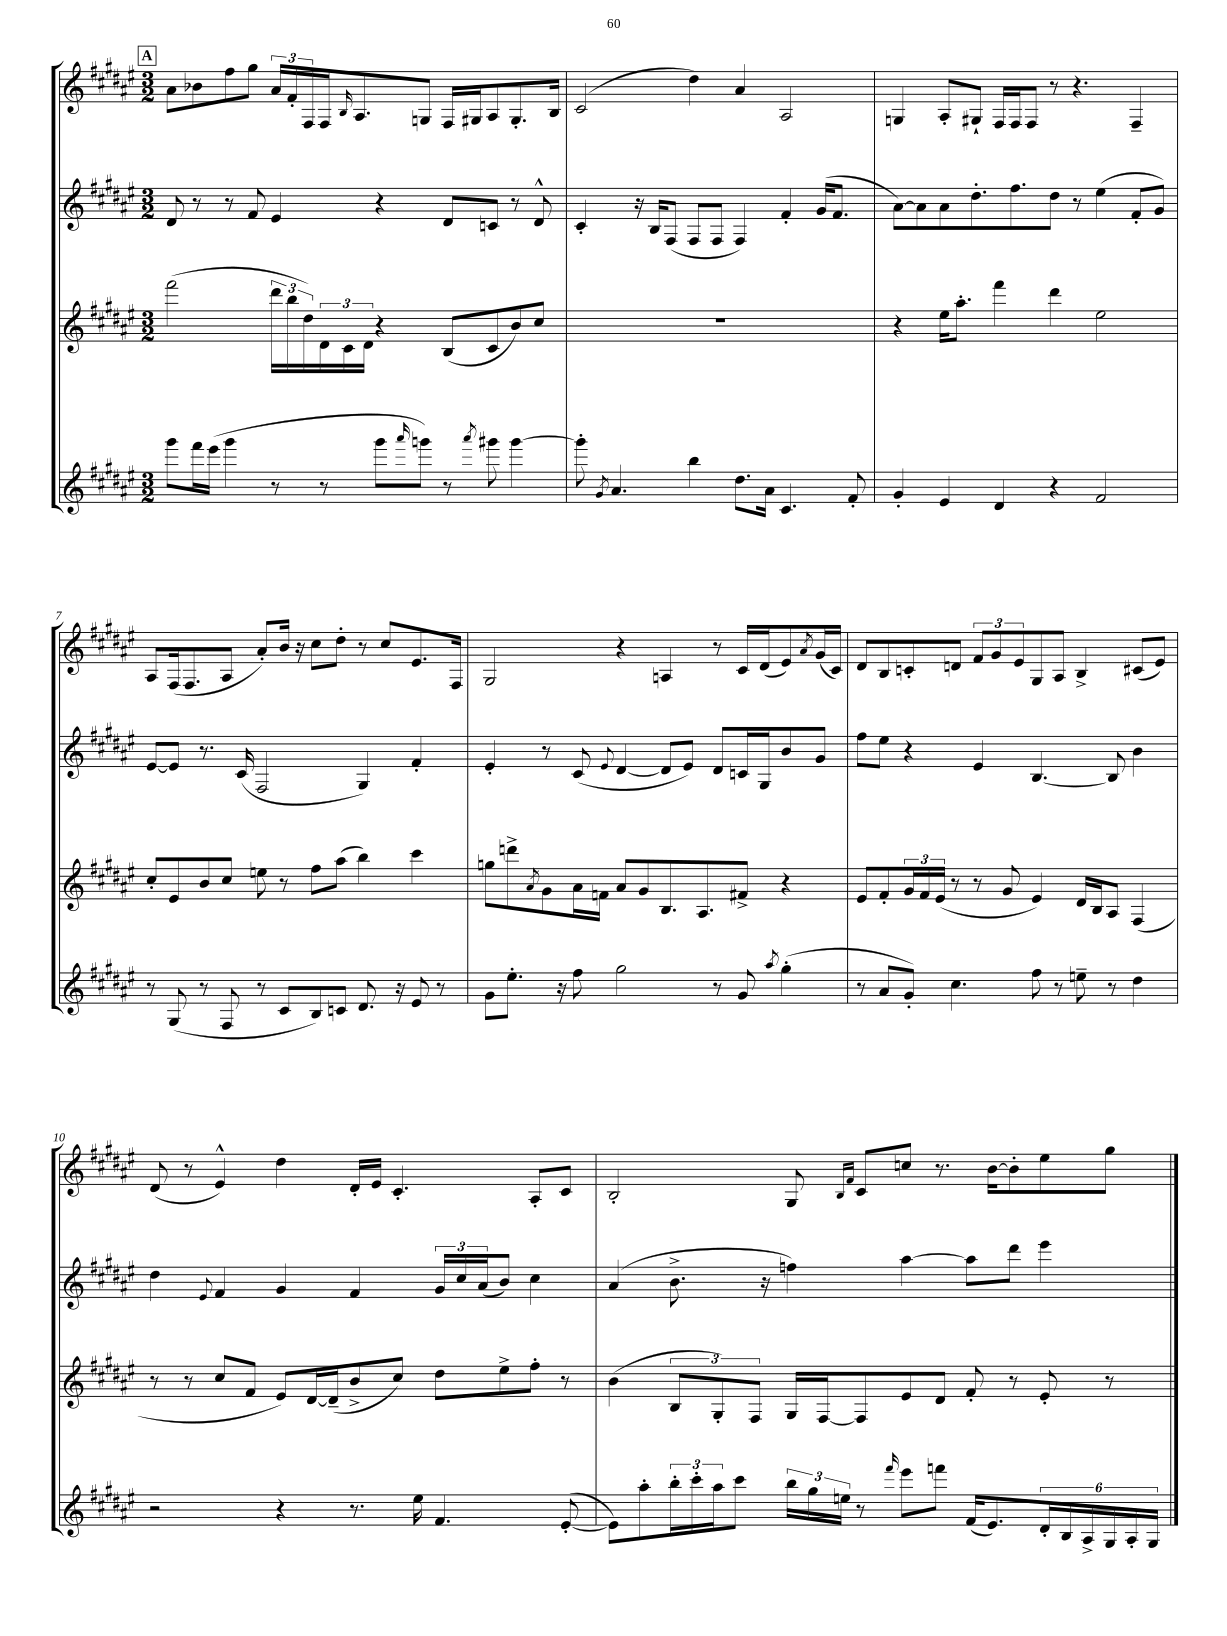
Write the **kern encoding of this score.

**kern	**kern	**kern	**kern
*staff4	*staff3	*staff2	*staff1
*clefG2	*clefG2	*clefG2	*clefG2
*k[f#c#g#d#a#e#]	*k[f#c#g#d#a#e#]	*k[f#c#g#d#a#e#]	*k[f#c#g#d#a#e#]
*M3/2	*M3/2	*M3/2	*M3/2
8ggg#	(2fff#	8d#	8a#
16fff#	.	8r	8b-
(16eee#	.	.	.
4ggg#	.	8r	8ff#
.	.	8f#	8gg#
8r	24ddd#	4e#	24a#
.	24bb	.	24f#'
.	24dd#)	.	24F#
8r	24d#	.	16F#
.	24c#	.	.
.	.	.	16qqB
.	.	.	8.A#
.	24d#	.	.
8ggg#	4r	4r	.
16qqaaa#	.	.	.
8ggg)	.	.	8G
8r	(8B	8d#	16F#
.	.	.	16G#
8qaaa#	.	.	.
8ggg#	8c#	8c	8A#
[4ggg#	8b)	8r	8.G#'
.	8cc#	8d#^^	.
.	.	.	16B
=	=	=	=
8ggg#']	1.r	4c#'	(2c#
8qg#	.	.	.
4.a#	.	.	.
.	.	16r	.
.	.	16B	.
.	.	(8F#	.
4bb	.	8F#	4dd#)
.	.	8F#	.
8.dd#	.	4F#)	4a#
16a#	.	.	.
4.c#	.	4f#'	2A#
.	.	(16g#	.
.	.	8.f#	.
8f#'	.	.	.
=	=	=	=
4g#'	4r	[8a#)	4G
.	.	8a#]	.
4e#	16ee#	8a#	8A#'
.	8.aa#'	.	.
.	.	8.dd#'	8G#`
4d#	4fff#	.	16F#
.	.	8.ff#	16F#
.	.	.	8F#
4r	4ddd#	8dd#	8r
.	.	8r	4.r
2f#	2ee#	(4ee#	.
.	.	8f#'	4F#~
.	.	8g#)	.
=	=	=	=
8r	8cc#'	[8e#	8A#
(8G#	8e#	8e#]	(16F#
.	.	.	8.F#
8r	8b	8.r	.
8F#	8cc#	.	8A#
.	.	(16c#	.
8r	8ee	2F#	8a#')
8c#	8r	.	16b
.	.	.	16r
8B)	8ff#	.	8cc#
8c	(8aa#	.	8dd#'
8.d#	4bb)	4G#)	8r
.	.	.	8cc#
16r	.	.	.
8e#	4ccc#	4f#'	8.e#
8r	.	.	.
.	.	.	16F#
=	=	=	=
8g#	8gg	4e#'	2G#
8.ee#'	8ddd^	.	.
.	8qa#	.	.
.	8g#	8r	.
16r	.	.	.
8ff#	16a#	(8c#	.
.	16f	.	.
.	.	8qqe#	.
2gg#	8a#	[4d#	4r
.	8g#	.	.
.	8.B	8d#]	4A
.	.	8e#)	.
.	8.A#	.	.
8r	.	8d#	8r
8g#	8f#^	16c	16c#
.	.	16G#	(16d#
8qaa#	.	.	.
(4gg#'	4r	8b	8e#)
.	.	.	8qa#
.	.	8g#	(16g#
.	.	.	16c#)
=	=	=	=
8r	8e#	8ff#	8d#
8a#	8f#'	8ee#	8B
8g#')	24g#	4r	8c'
.	24f#	.	.
.	(24e#	.	.
4.cc#	8r	.	8d
.	8r	4e#	12f#
.	.	.	12g#
.	8g#	.	.
.	.	.	12e#
8ff#	4e#)	[4.B	8G#
8r	.	.	8A#
8ee~	16d#	.	4B^
.	16B	.	.
8r	8A#	8B]	.
4dd#	(4F#	4b	(8c#
.	.	.	8e#)
=	=	=	=
2r	8r	4dd#	(8d#
.	8r	.	8r
.	.	8qqe#	.
.	8cc#	4f#	4e#^^)
.	8f#	.	.
4r	8e#)	4g#	4dd#
.	[16d#	.	.
.	(16d#~]	.	.
8.r	8b^	4f#	16d#'
.	.	.	16e#
.	8cc#)	.	4.c#'
16ee#	.	.	.
4.f#	8dd#	24g#	.
.	.	24cc#	.
.	.	(24a#	.
.	8ee#^	8b)	.
.	8ff#'	4cc#	8A#'
([8e#'	8r	.	8c#
=	=	=	=
8e#])	(4b	(4a#	2B'
8aa#'	.	.	.
24bb'	12B	8.b^	.
24ccc#'	.	.	.
24aa#	12G#')	.	.
8ccc#	.	.	.
.	12F#	.	.
.	.	16r	.
24bb	16G#	4ff)	8G#
24gg#	.	.	.
.	[16F#	.	.
24ee	.	.	.
.	.	.	16qqB
.	.	.	16qqf#
8r	8F#]	.	8c#
16qqfff#	.	.	.
8eee#	8e#	[4aa#	8cc
8fff	8d#	.	8.r
(16f#	8f#'	8aa#]	.
8.e#)	.	.	[16b
.	8r	8ddd#	8b']
24d#'	8e#'	4eee#	8ee#
24B	.	.	.
24A#^	.	.	.
24G#	8r	.	8gg#
24A#'	.	.	.
24G#	.	.	.
==	==	==	==
*-	*-	*-	*-
